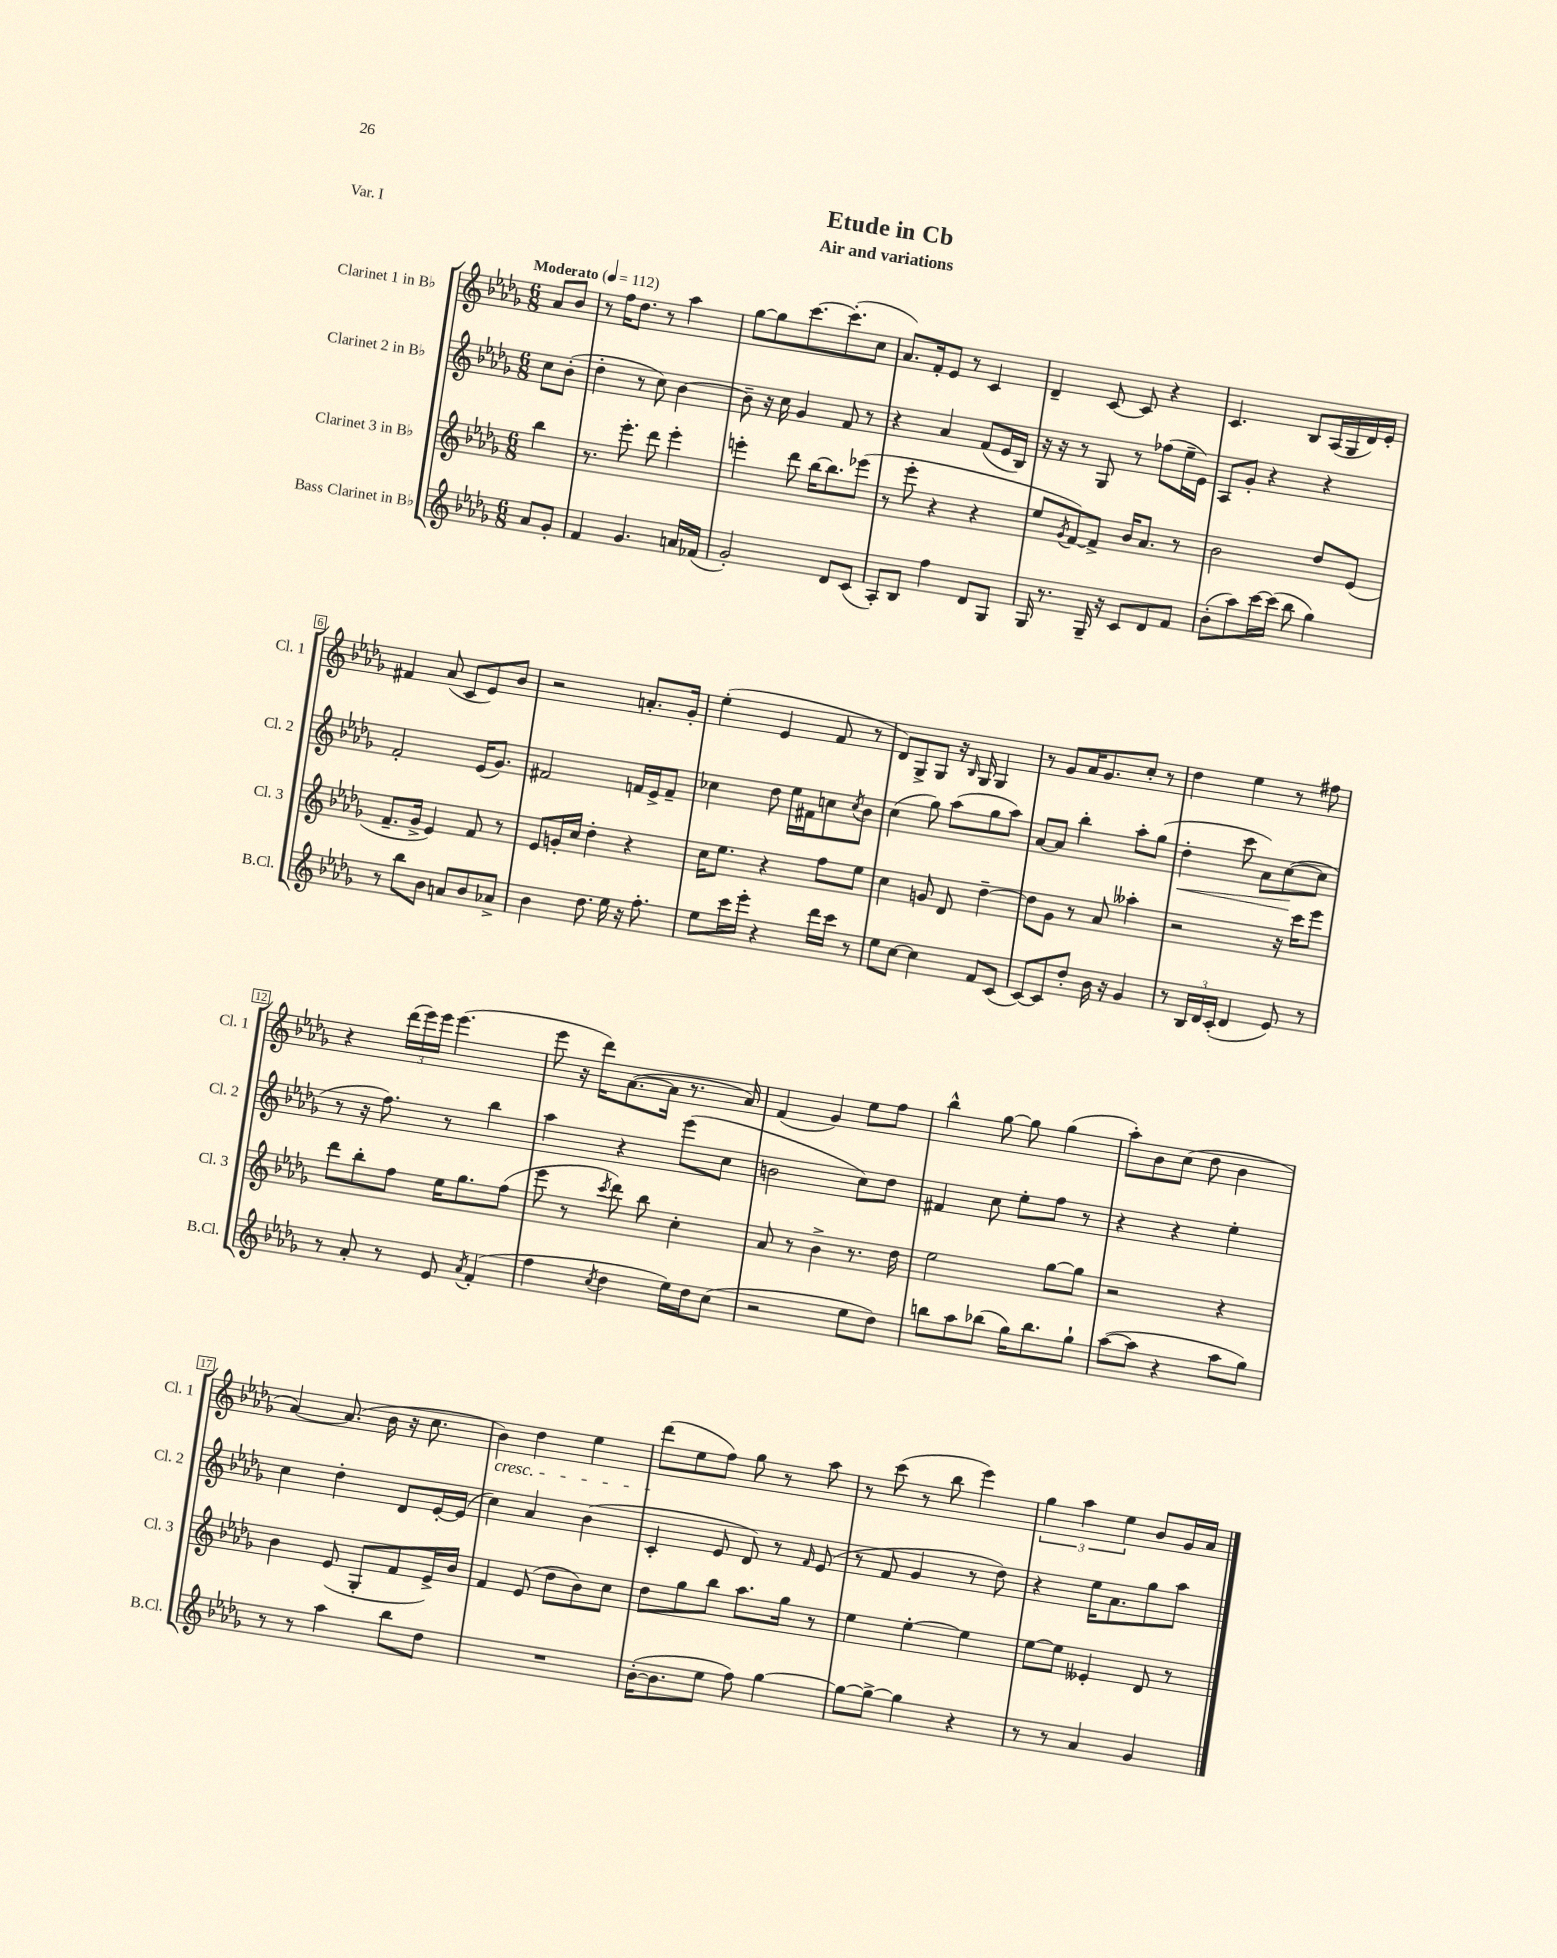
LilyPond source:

\header { title = "Etude in Cb" subtitle = "Air and variations" piece = "Var. I" }
<<
\new StaffGroup <<
\new Staff = "s0" \with { instrumentName = "Clarinet 1 in Bb" shortInstrumentName = "Cl. 1" } {
    \clef treble \key des \major \numericTimeSignature \time 6/8 \partial 4 \tempo "Moderato" 4 = 112
    aes'8 bes'8 |
    r8 f''16 des''8. r8 aes''4 |
    ges''8~ ges''8 c'''8.~ c'''8.-.( c''8 |
    aes'8.) f'16-. ees'8 r8 c'4 |
    des'4-- c'8~ c'8 r4 |
    c'4. bes8 aes16( ges16 des'16) ees'16-. |
    fis'4 aes'8( c'8 ees'8) bes'8 |
    r2 a'8.-. ges'16-. |
    ees''4-.( ees'4 f'8 r8 |
    des'8) ges8-> ges8 r16 \grace { bes16 } ges16 ges4 |
    r8 ges'8 aes'16 ges'8. c''8-. r8 |
    des''4 ees''4 r8 fis''8 |
    r4 \tuplet 3/2 { des'''16( ees'''16) ees'''16 } ees'''4.( |
    ees'''8 r16 des'''16) aes'8.~( aes'16 r8. aes'16) |
    f'4( ges'4) ees''8 f''8 |
    bes''4-^ ges''8~ ges''8 ges''4( |
    aes''8-.) bes'8 c''8( des''8 bes'4 |
    aes'4~) aes'8.( bes'16 r16 c''8. |
    bes'4\cresc) des''4 ees''4 |
    des'''8\!( ees''8 f''8) ges''8 r8 aes''8 |
    r8 c'''8( r8 bes''8 ees'''4) |
    \tuplet 3/2 { ges''4 aes''4 ees''4 } bes'8 ges'16 aes'16 \bar "|." |
}
\new Staff = "s1" \with { instrumentName = "Clarinet 2 in Bb" shortInstrumentName = "Cl. 2" } {
    \clef treble \key des \major \numericTimeSignature \time 6/8 \partial 4
    c''8 bes'8-.( |
    des''4-. r8 c''8) bes'4~ |
    bes'8-- r16 c''16 ges'4 f'8 r8 |
    r4 aes'4 f'8( ees'16 bes16) |
    r16 r16 r8 ges8 r8 fes''8( ees''16-- ees'16) |
    aes8 ges'8-. r4 r4 |
    f'2-. ees'16( ges'8.) |
    fis'2 f'16 ees'16-> f'8-- |
    ces''4 des''8 ees''16 fis'16 c''8 \acciaccatura { c''8 } bes'8 |
    c''4( ges''8) aes''8( ges''8 aes''8) |
    aes'8~ aes'8 bes''4-. aes''8-. ges''8( |
    des''4-.\< c'''8 aes'8) c''8~\!( c''8 |
    r8 r16 f''8.) r8 bes''4 |
    aes''4 r4 ees'''8( c''8 |
    b'2 c''8) des''8 |
    fis'4 c''8 ees''8-. f''8 r8 |
    r4 r4 ees''4-. |
    c''4 des''4-. des'8 ees'16~-. ees'16( |
    c''4) aes'4 bes'4( |
    c'4-. ees'8 des'8) r8 \grace { f'16 } ees'8( |
    r8 f'8 ges'4 r8 des''8) |
    r4 ees''16 aes'8. ges''8 aes''8 \bar "|." |
}
\new Staff = "s2" \with { instrumentName = "Clarinet 3 in Bb" shortInstrumentName = "Cl. 3" } {
    \clef treble \key des \major \numericTimeSignature \time 6/8 \partial 4
    bes''4 |
    r8. ees'''8.-. des'''8 ees'''4-. |
    e'''4-. des'''8 bes''16~ bes''8. ees'''8( |
    r8 ees'''8-. r4 r4 |
    ees''8 \acciaccatura { ges'8 } f'8~) f'8-> bes'16 aes'8. r8 |
    bes'2 des''8 ees'8( |
    f'8.-- ges'16-> ees'4) f'8 r8 |
    ees'8 g'16-. c''16 des''4-. r4 |
    c''16 ees''8. r4 f''8 ees''8 |
    c''4 g'8 des'8 des''4~-- |
    des''8 ges'8 r8 aes'8 aeses''4-. |
    r2 r16 c'''16 ees'''8 |
    des'''8 bes''8-. f''8 ees''16 ges''8. f''8( |
    ees'''8 r8 \acciaccatura { c'''8 } des'''8) bes''8 c''4-. |
    aes'8 r8 bes'4-> r8. des''16 |
    ees''2 ges''8~ ges''8 |
    r2 r4 |
    bes'4 ees'8( ges8-. f'8 ees'16->) bes'16 |
    f'4 ees'8( des''8 bes'8) c''8 |
    des''8 ges''8 bes''8 aes''8. ges''16 r8 |
    ees''4 ees''4~-. ees''4 |
    ees''8~ ees''8 eeses'4-. des'8 r8 \bar "|." |
}
\new Staff = "s3" \with { instrumentName = "Bass Clarinet in Bb" shortInstrumentName = "B.Cl." } {
    \clef treble \key des \major \numericTimeSignature \time 6/8 \partial 4
    aes'8 ges'8-. |
    f'4 ges'4. a'16 fes'16( |
    ges'2-.) des'8 c'8( |
    aes8-.) bes8 f''4 des'8 ges8 |
    ges16 r8. ges16-- r16 c'8 des'8 f'8 |
    bes'8-.( aes''8) c'''16~ c'''16( bes''8 ges''4) |
    r8 bes''8 bes'8 a'8 bes'8 aes'8-> |
    bes'4 des''8. ees''16 r16 f''8.-. |
    ees''8 c'''16 ees'''16-. r4 des'''16 c'''16 r8 |
    ees''8 c''8~ c''4 f'8 c'8( |
    c'8~) c'8 des''8-. bes'16 r16 ges'4 |
    r8 \tuplet 3/2 { bes16 des'16 c'16-.( } des'4 ees'8) r8 |
    r8 aes'8-. r8 ees'8 \acciaccatura { aes'8 } f'4-.( |
    f''4 \acciaccatura { c''8 } des''4 ees''16) des''16 c''8( |
    r2 ees''8 des''8) |
    b''8 aes''8 bes''8( ges''16) bes''8. ges''8-! |
    aes''8~( aes''8 r4 aes''8 ges''8) |
    r8 r8 aes''4 bes''8 des''8 |
    R2. |
    bes'16~-.( bes'8. ees''8 f''8) ges''4~ |
    ges''8~ ges''8~-> ges''4 r4 |
    r8 r8 aes'4 ges'4 \bar "|." |
}
>>
>>
\layout { \context { \Score \override BarNumber.stencil = #(make-stencil-boxer 0.1 0.3 ly:text-interface::print) } }
